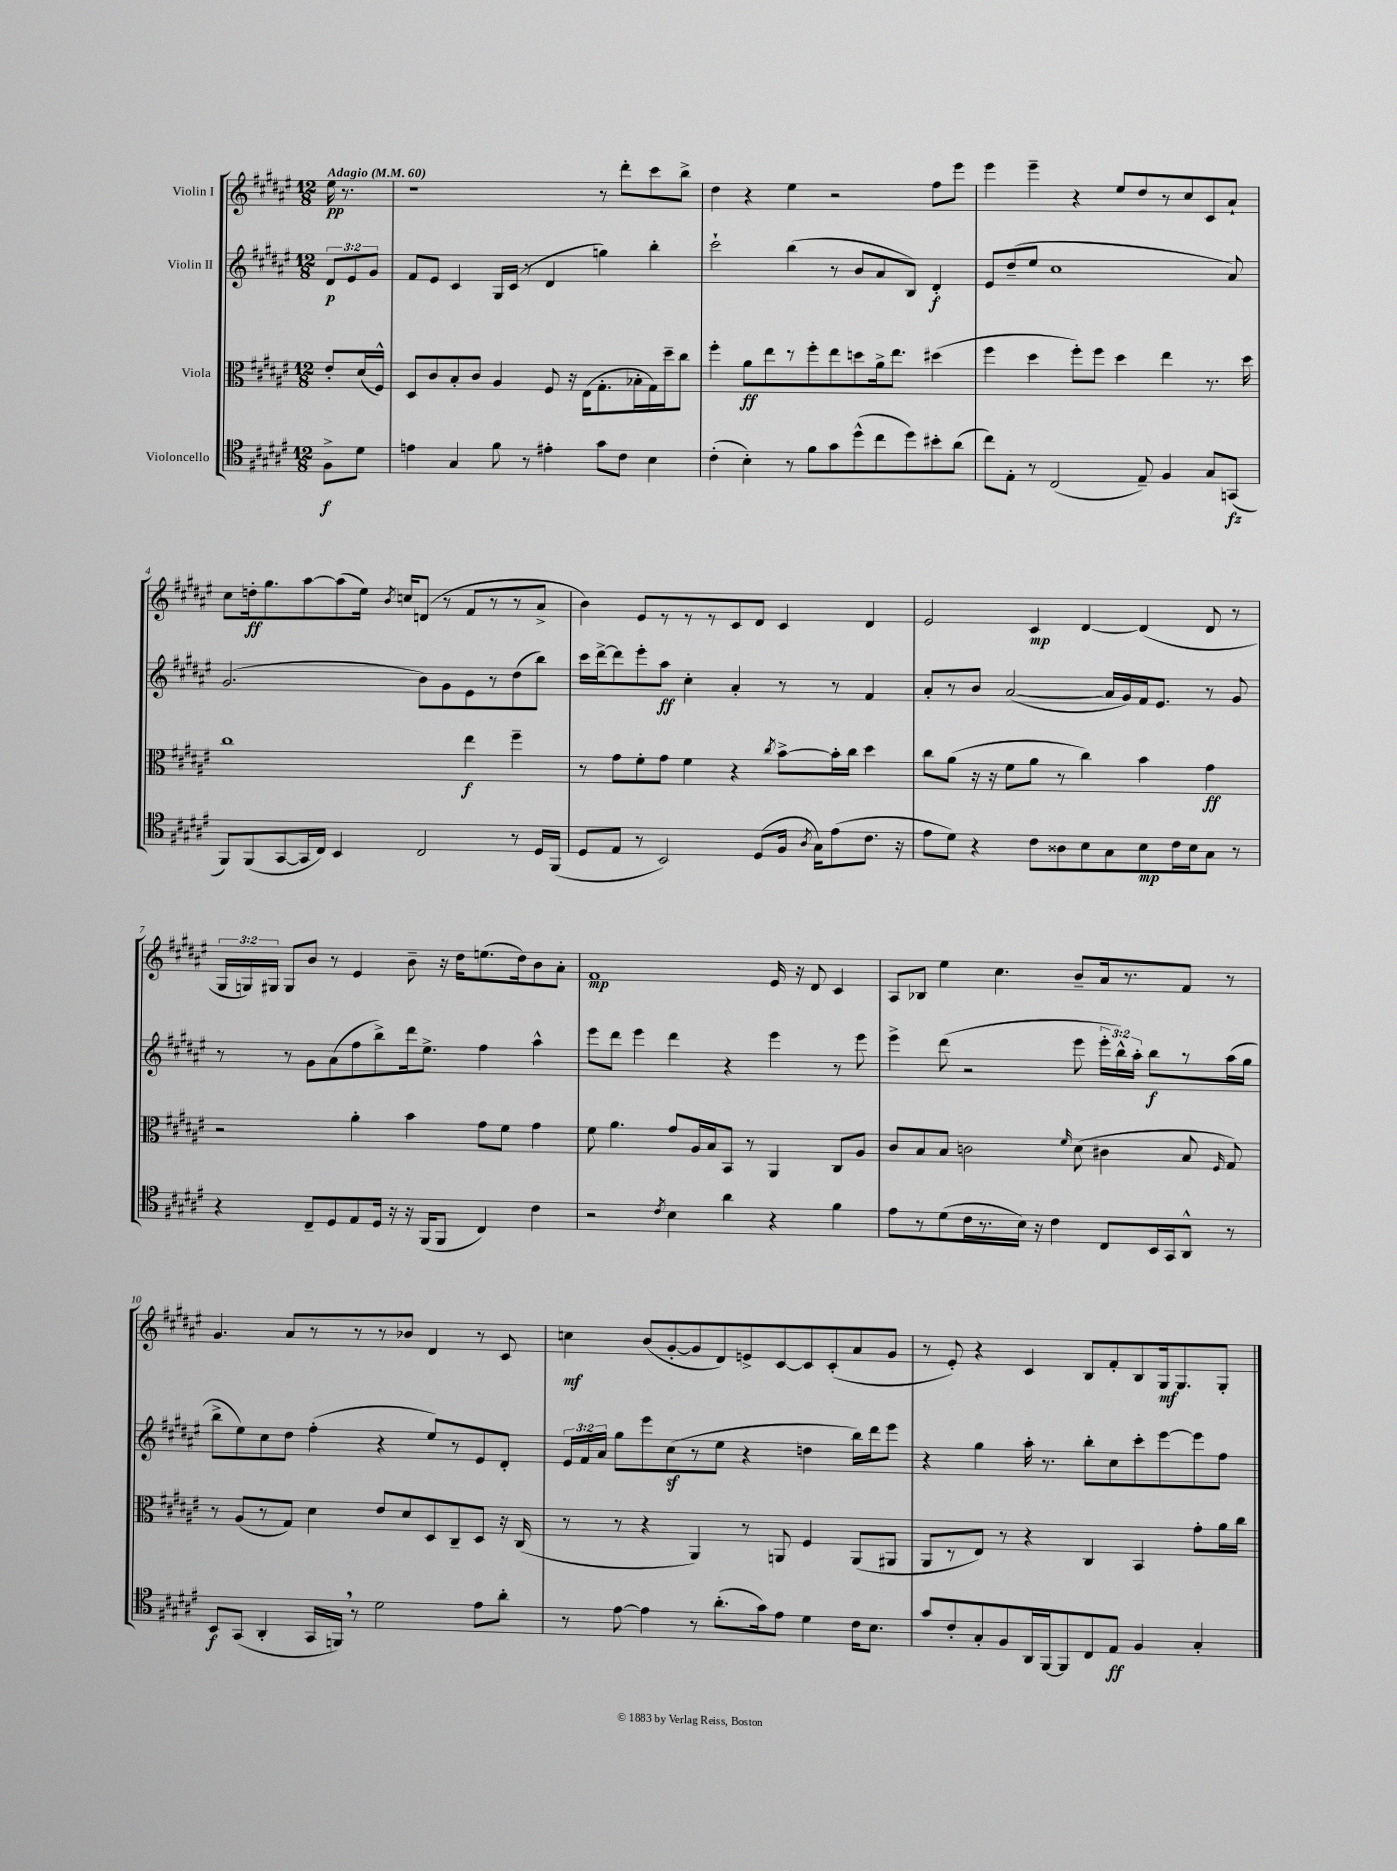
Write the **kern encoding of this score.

**kern	**kern	**kern	**kern
*staff4	*staff3	*staff2	*staff1
*clefC4	*clefC3	*clefG2	*clefG2
*k[f#c#g#d#a#e#]	*k[f#c#g#d#a#e#]	*k[f#c#g#d#a#e#]	*k[f#c#g#d#a#e#]
*M12/8	*M12/8	*M12/8	*M12/8
*MM60	*MM60	*MM60	*MM60
8F#^\L	8e#'/L	12d#/L	16ee#\
.	.	.	8.r
.	.	12e#/	.
8d#\J	(16d#/L	.	.
.	.	12g#/J	.
.	16F#^^/JJ)	.	.
=	=	=	=
4e\	8D#/L	8f#/L	1r
.	8c#/	8e#/J	.
4G#/	8B'/	4c#/	.
.	8c#/J	.	.
8f#\	4A#/	16G#/LL	.
.	.	(16c#/JJ	.
8r	.	8r	.
4e#'\	8F#/	4d#/	.
.	16r	.	.
.	(16E#\LK	.	.
8g#\L	8.G#'\	4gg\)	8r
8c#\J	.	.	8ddd#'\L
.	16B-'\L	.	.
4B\	16G#\)	4bb'\	8ccc#\
.	16dd#~\J	.	.
.	8cc#\J	.	8bb^\J
=	=	=	=
(4c#'\	4ff#'\	2ccc#`\	4dd#\
4B'\)	8a#\L	.	4r
.	8ee#\	.	.
8r	8r	(4bb\	4ee#\
8f#\L	8ff#'\	.	.
8g#\	8ee#\	8r	2r
(8dd#^^\	8dd\	8b/L	.
8cc#\	16a#^\k	8a#/	.
.	8.ee#\J	.	.
8dd#\)	.	8B/J)	.
8b#'\	(4dd#\	4d#'/	8ff#\L
(8a#\J	.	.	8eee#\J
=	=	=	=
8cc#\L)	4ff#\	8e#/L	4eee#\
8E#'\J	.	(8dd#~/	.
8r	4dd#\	8ee#/J	4eee#~\
(2C#/	.	1cc#	.
.	8ff#'\L)	.	4r
.	8ff#\J	.	.
.	4dd#\	.	8ee#/L
8E#~/)	.	.	8dd#/
4F#/	4ee#\	.	8r
.	.	.	8cc#/
8G#/L	8.r	.	8c#/
(8GG/J	.	8a#/)	8a#`/J
.	16dd#\	.	.
=	=	=	=
8FF#/L)	1cc#	(2.g#/	8cc#\L
(8FF#/	.	.	16dd'\k
.	.	.	8.gg#\
[8GG#/	.	.	.
16GG#/]L	.	.	[8aa#\
16C#/JJ)	.	.	.
4BB/	.	.	(8aa#\]
.	.	.	16ee#\Jk)
.	.	.	8qb/
.	.	.	16cc/LK
2C#/	.	8b\L)	(8d/J
.	.	8g#\	8r
.	4ee#\	8e#\	8f#/L
.	.	8r	8r
8r	4ff#~\	(8dd#\	8r
16D#/LL	.	8bb\J)	8a#^/J
(16FF#/JJ	.	.	.
=	=	=	=
8D#/L	8r	16ccc#\LL	4b\)
.	.	[16ddd#^\J	.
8E#/J	8g#\L	8ddd#\]	.
8r	8f#'\	8eee#'\	8e#/L
2BB/)	8g#\J	8aa#\J	8r
.	4f#\	4cc#'\	8r
.	.	.	8r
.	4r	4a#'/	8c#/
(8D#/L	.	.	8d#/J
.	8qcc#/	.	.
16F#/Jk	[8b^\L	8r	4c#/
8qA#/	.	.	.
16G#\LK)	.	.	.
(8e#\	16b'\]L	8r	.
.	16cc#\JJ	.	.
8.c#\J	4dd#\	4f#/	4d#/
16r	.	.	.
=	=	=	=
8e#\L	8cc#\L	8a#'/L	2e#/
8d#\J)	(8a#\J	8r	.
4r	16r	8b/J	.
.	16r	.	.
.	8f#\L	([2a#/	.
8c#\L	8a#\J	.	4c#/
8A##\	8r	.	.
8B\	4cc#\)	.	[4d#/
8G#\	.	16a#/]LL	.
.	.	16g#/)	.
8B\	4b\	16f#/J	(4d#/]
.	.	8.e#/J	.
16c#\L	.	.	.
16B\J	.	.	.
8G#\J	4g#\	8r	8d#/
8r	.	8g#/	8r
=	=	=	=
4r	2r	8r	24G#/LL
.	.	.	24G/)
.	.	.	24G#/JJ
.	.	8r	8G#/L
8C#~/L	.	8g#\L	8b/J
8D#/	.	(8a#\	8r
8E#/	4a#'\	8ff#\	4e#/
16D#/Jk	.	8bb^\)	.
16r	.	.	.
16r	4b\	16ddd#\k	8b~\
(16FF#/LK	.	8.ee#^\J	.
8FF#/J	.	.	16r
.	.	.	16dd#\LK
4C#/)	8g#\L	4ff#\	(8.ee\
.	8f#\J	.	.
.	.	.	16dd#\k)
4c#\	4g#\	4aa#^^\	8b\
.	.	.	8a#'\J
=	=	=	=
2r	8f#\	8eee#\L	1f#
.	4.a#\	8ddd#\J	.
.	.	4eee#\	.
8qc#/	.	.	.
4B\	8g#/L	4ddd#\	.
.	16A#/L	.	.
.	16B/J	.	.
4a#\	8BB/J	4r	.
.	8r	.	.
4r	4AA#/	4eee#\	16e#/
.	.	.	16r
.	.	.	8d#/
4f#\	8C#/L	8r	4c#/
.	8A#/J	8eee#\	.
=	=	=	=
8e#\L	8c#/L	4eee#^\	8A#/L
8r	8B/	.	8B-/J
(8d#\	8B/J	(8ddd#\	4ee#\
16c#\L	2c\	2r	.
8.r	.	.	.
.	.	.	4.cc#\
16B\JJ)	.	.	.
16r	.	.	.
4c#\	.	.	.
.	16qqf#/	.	.
.	(8d#\	8eee#\	8b~/L
8C#/L	4c#\	24eee#'\LL	16a#/k
.	.	24bb^^\)	.
.	.	.	8.r
.	.	24aa#'\JJ	.
16BB/L	.	8bb\L	.
16GG#/J	.	.	.
8AA#^^/J	8B/	8r	8f#/J
.	16qqF#/	.	.
8r	8G#/)	(16aa#\L	8r
.	.	16gg#\JJ	.
=	=	=	=
8BB/L	8r	8bb^\L	4.g#/
(8GG#/J	(8A#/L	8ee#\)	.
4AA#'/	8r	8cc#\	.
.	8G#/J)	8dd#\J	8a#/L
16GG#/LL	4d#\	(4ff#'\	8r
16FF/JJ)	.	.	.
8r	.	.	8r
2d#\	8e#/L	4r	8r
.	8d#/	.	8b-/J
.	8D#/	8ee#/L)	4d#/
.	8C#~/	8r	.
8e#\L	8D#/J	8e#/	8r
8a#'\J	16r	8d#'/J	8c#/
.	(16C#/	.	.
=	=	=	=
8r	8r	24e#/LL	4cc\
.	.	24f#/	.
.	.	24a#/JJ	.
[8e#\	8r	8gg#\L	.
4e#\]	4r	8eee#\	(8b/L
.	.	(8cc#\	[8g#'/
8r	4AA#/)	8r	8g#/]
(8.a#'\L	.	8ee#\J	8d#/)
.	8r	4r	8e^/
16g#\k)	.	.	.
8e#\J	8AA/	.	[8c#/
4d#\	4F#/	4dd\	8c#/]
.	.	.	(8c#'/
16c#\LK	(8AA/L	16bb\LL)	8a#/
8.B\J	.	16ddd#\J	.
.	8AA#/J	8eee#\J	8g#/J
=	=	=	=
8g#/L	8AA#/L	4r	8r
8c#'/	8r	.	8e#'/)
8G#'/	8E#/J)	4gg#\	4r
8F#/	8r	.	.
16AA#/L	4r	16aa#'\	4c#/
[16FF#/J	.	8.r	.
8FF#/]	.	.	.
8C#/	4C#/	8bb'\L	8B/L
8E#/J	.	8cc#\	8f#'/
4F#/	4BB/	8ccc#'\	8B/
.	.	[8eee#\	16G#/k
.	.	.	8.G#/
4G#'/	8g#'\L	8eee#\]	.
.	16a#\L	8ff#\J	8G#'/J
.	16cc#\JJ	.	.
==	==	==	==
*-	*-	*-	*-
